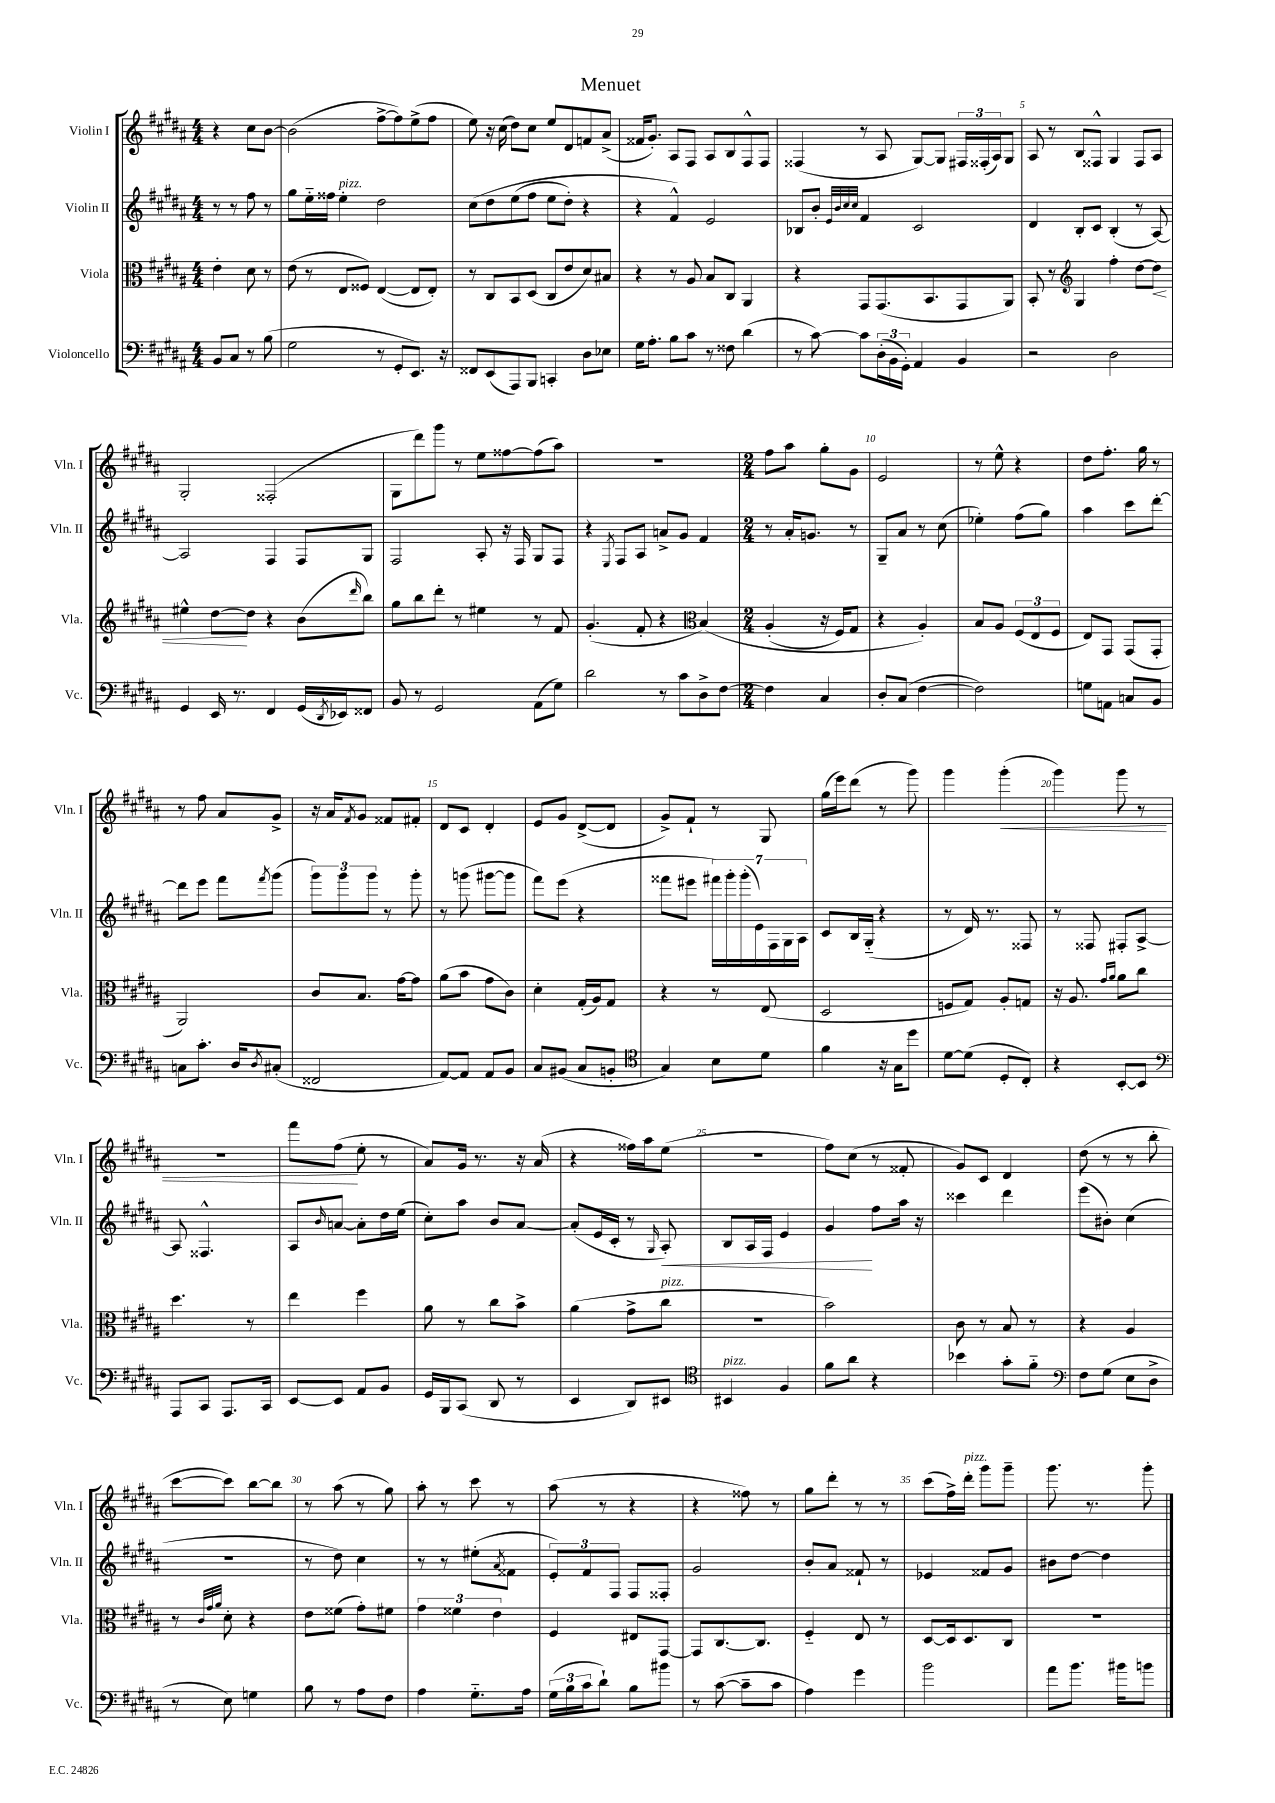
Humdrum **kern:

**kern	**kern	**dynam	**kern	**dynam	**kern	**dynam
*part4	*part3	*part3	*part2	*part2	*part1	*part1
*staff4	*staff3	*staff3	*staff2	*staff2	*staff1	*staff1
*I"Violoncello	*I"Viola	*	*I"Violin II	*	*I"Violin I	*
*I'Vc.	*I'Vla.	*	*I'Vln. II	*	*I'Vln. I	*
*clefF4	*clefC3	*	*clefG2	*	*clefG2	*
*k[f#c#g#d#a#]	*k[f#c#g#d#a#]	*	*k[f#c#g#d#a#]	*	*k[f#c#g#d#a#]	*
*M4/4	*M4/4	*	*M4/4	*	*M4/4	*
=	=	=	=	=	=	=
8BB/L	4e'\	.	8r	.	4r	.
8C#/J	.	.	8r	.	.	.
8r	8d#\	.	8ff#\	.	8cc#\L	.
(8B\	8r	.	8r	.	[8b\J	.
=1	=1	=1	=1	=1	=1	=1
2G#\	(8e\	.	8gg#\L	.	(2b\]	.
.	8r	.	16ee\L	.	.	.
.	.	.	16ff##X\JJ	.	.	.
!	!	!	!LO:TX:a:i:t=pizz.	!	!	!
.	8E/L	.	4ee'\	.	.	.
.	8F##X/J)	.	.	.	.	.
8r	([4E/	.	2dd#\	.	[8ff#^\L	.
8GG#'/L	.	.	.	.	8ff#\])	.
8.EE/J)	8E/L]	.	.	.	(8ee^\	.
.	8E'/J)	.	.	.	8ff#\J	.
16r	.	.	.	.	.	.
=2	=2	=2	=2	=2	=2	=2
8FF##X/L	8r	.	(8cc#\L	.	8ee\)	.
(8EE/	8C#/L	.	8dd#\	.	16r	.
.	.	.	.	.	(16cc#\	.
8AAA#/)	8BB/	.	(8ee\	.	8dd#\L)	.
8BBB/J	(8D#/J	.	8ff#\J	.	8cc#\J	.
4CCn'/	8C#/L	.	8ee\L	.	8ee/L	.
.	8e/	.	8dd#'\J)	.	8d#/	.
8D#\L	8d#/)	.	4r	.	8fn/	.
8E-X\J	8B#X/J	.	.	.	(8a#^/J	.
=3	=3	=3	=3	=3	=3	=3
16G#\KL	4r	.	4r	.	16f##X/KL	.
8.A#'\J	.	.	.	.	8.g#'/J)	.
8B\L	8r	.	4f#^^/)	.	8A#/L	.
8c#\J	8A#/	.	.	.	8F#/J	.
8r	8B/L	.	2e/	.	8A#/L	.
8F##X\	8C#/J	.	.	.	8B/	.
(4d#\	4AA#/	.	.	.	8F#^^/	.
.	.	.	.	.	8F#/J	.
=4	=4	=4	=4	=4	=4	=4
8r	4r	.	8B-X/L	.	(4F##X/	.
[8c#\)	.	.	8b'/J	.	.	.
.	.	.	32qqe/LLL	.	.	.
.	.	.	32qqb/	.	.	.
.	.	.	32qqcc#/	.	.	.
.	.	.	32qqcc#/JJJ	.	.	.
8c#\L]	8GG#/L	.	4f#/	.	8r	.
(24D#'\L	(8.GG#/	.	.	.	8A#/	.
24BB\	.	.	.	.	.	.
24GG#'\JJ)	.	.	.	.	.	.
4AA#/	.	.	2c#/	.	[8G#/L)	.
.	8.BB/	.	.	.	.	.
.	.	.	.	.	8G#/J]	.
4BB/	8GG#/	.	.	.	24F#X/LL	.
.	.	.	.	.	(24F##X'/	.
.	.	.	.	.	24A#/J)	.
.	8AA#/J)	.	.	.	8G#/J	.
=5	=5	=5	=5	=5	=5	=5
2r	8BB'/	.	4d#/	.	8A#/	.
.	8r	.	.	.	8r	.
*	*clefG2	*	*	*	*	*
.	4G#/	.	8B'/L	.	8B/L	.
.	.	.	8c#/J	.	8F##X^^/J	.
2D#\	4ff#'\	.	(4B'/	.	4G#/	.
.	[8dd#\L	.	8r	.	8F##/L	.
!	!	!LO:HP:b	!	!	!	!
.	8dd#\J]	<	[8A#/)	.	8A#/J	.
!!LO:LB:g=z
=6	=6	=6	=6	=6	=6	=6
4GG#/	4ee#X^^\	.	2A#/]	.	2G#'/	.
16EE/	[8dd#\L	.	.	.	.	.
8.r	.	.	.	.	.	.
.	8dd#\J]	[	.	.	.	.
4FF#/	4r	.	4F#/	.	(2F##X'/	.
(16GG#/LL	(8b\L	.	8F#/L	.	.	.
8qDD#/	.	.	.	.	.	.
16EE-X/J)	.	.	.	.	.	.
.	16qqddd#/	.	.	.	.	.
8FF##X/J	8bb\J)	.	8G#/J	.	.	.
=7	=7	=7	=7	=7	=7	=7
8BB/	8gg#\L	.	2F#/	.	8G#\L	.
8r	8bb\	.	.	.	8ddd#\)	.
2GG#/	8ddd#'\J	.	.	.	8ggg#\J	.
.	8r	.	.	.	8r	.
.	4ee#X\	.	8A#'/	.	8ee\L	.
.	.	.	16r	.	[8ff##X\	.
.	.	.	16F#/	.	.	.
(8AA#\L	8r	.	8G#/L	.	(8ff##\]	.
8G#\J)	8f#/	.	8F#/J	.	8aa#\J)	.
=8	=8	=8	=8	=8	=8	=8
2d#\	(4.g#'/	.	4r	.	1r	.
.	.	.	8qE/	.	.	.
.	.	.	8F#/L	.	.	.
.	8f#'/	.	8A#/J	.	.	.
8r	4r	.	8an^/L	.	.	.
8c#\L	.	.	8g#/J	.	.	.
*	*clefC3	*	*	*	*	*
8D#^\	(4B/)	.	4f#/	.	.	.
[8F#\J	.	.	.	.	.	.
=9	=9	=9	=9	=9	=9	=9
*M2/4	*M2/4	*	*M2/4	*	*M2/4	*
4F#\]	(4A#'/	.	8r	.	8ff#\L	.
.	.	.	16a#'/KL	.	8aa#\J	.
.	.	.	8.gn/J	.	.	.
4C#/	16r	.	.	.	8gg#'\L	.
.	16F#/KL)	.	.	.	.	.
.	8G#/J	.	8r	.	8g#\J	.
=10	=10	=10	=10	=10	=10	=10
8D#'/L	4r	.	8G#~/L	.	2e/	.
(8C#/J	.	.	8a#/J	.	.	.
[4F#\	4A#'/)	.	8r	.	.	.
.	.	.	(8cc#\	.	.	.
=11	=11	=11	=11	=11	=11	=11
2F#\])	8B/L	.	4ee-X'\)	.	8r	.
.	8A#/J	.	.	.	8ee^^\	.
.	(12F#/L	.	(8ff#\L	.	4r	.
.	12E/	.	.	.	.	.
.	.	.	8gg#\J)	.	.	.
.	12F#/J	.	.	.	.	.
=12	=12	=12	=12	=12	=12	=12
8Gn\L	8E/L)	.	4aa#\	.	8dd#\L	.
8AAn\J	8GG#/J	.	.	.	8.ff#'\J	.
8Cn/L	(8GG#/L	.	8ccc#\L	.	.	.
.	.	.	.	.	16gg#\	.
8BB/J	8GG#'/J	.	[8ddd#'\J	.	8r	.
!!LO:LB:g=z
=13	=13	=13	=13	=13	=13	=13
8Cn\L	2AA#/)	.	8ddd#\L]	.	8r	.
8.c#'\J	.	.	8eee\J	.	8ff#\	.
.	.	.	8fff#\L	.	8a#/L	.
16D#/KL	.	.	.	.	.	.
8qD#/	.	.	8qfff#/	.	.	.
(8C#X'/J	.	.	(8ggg#\J	.	8g#^/J	.
=14	=14	=14	=14	=14	=14	=14
2FF##X/	8c#/L	.	12ggg#\L)	.	16r	.
.	.	.	.	.	16a#/KL	.
.	.	.	12ggg#\	.	.	.
.	.	.	.	.	8qf#/	.
.	8.B/J	.	.	.	8g#/J	.
.	.	.	12ggg#\J	.	.	.
.	.	.	8r	.	8f##X/L	.
.	[16g#\KL	.	.	.	.	.
.	8g#\J]	.	8ggg#'\	.	8f#X'/J	.
=15	=15	=15	=15	=15	=15	=15
[8AA#/L)	(8a#\L	.	8r	.	8d#/L	.
8AA#/J]	8b\J	.	(8gggn\	.	8c#/J	.
8AA#/L	8g#\L	.	[8ggg#X\L	.	4d#'/	.
8BB/J	8c#\J)	.	8ggg#\J]	.	.	.
=16	=16	=16	=16	=16	=16	=16
8C#/L	4d#'\	.	8fff#\L)	.	8e/L	.
(8BB#X/J	.	.	(8eee\J	.	8g#/J	.
8C#/L	(16G#'/LL	.	4r	.	([8d#^/L	.
.	16A#/J)	.	.	.	.	.
8BBn'/J	8G#/J	.	.	.	8d#/J]	.
=17	=17	=17	=17	=17	=17	=17
*clefC4	*	*	*	*	*	*
4G#/)	4r	.	8fff##X\L	.	8g#^/L)	.
.	.	.	8eee#X\J	.	8f#`/J	.
8B\L	8r	.	28fff#X\LL)	.	8r	.
.	.	.	28ggg#'\	.	.	.
.	.	.	(28ggg#'\	.	.	.
.	.	.	28e\)	.	.	.
8d#\J	(8E/	.	.	.	8G#/	.
.	.	.	28F#\	.	.	.
.	.	.	28G#\	.	.	.
.	.	.	28A#\JJ	.	.	.
=18	=18	=18	=18	=18	=18	=18
4f#\	2D#/	.	8c#/L	.	(16gg#\LL	.
.	.	.	.	.	16eee\J)	.
.	.	.	16B/L	.	(8ddd#\J	.
.	.	.	(16G#/JJ	.	.	.
16r	.	.	4r	.	8r	.
16G#\KL	.	.	.	.	.	.
8dd#\J	.	.	.	.	8ggg#\)	.
=19	=19	=19	=19	=19	=19	=19
[8d#\L	8Fn/L	.	8r	.	4ggg#\	.
(8d#\J]	8G#/J)	.	16d#/)	.	.	.
.	.	.	8.r	.	.	.
!	!	!	!	!	!	!LO:HP:b
8D#'/L	8A#'/L	.	.	.	(4ggg#'\	<
8C#'/J)	8Gn/J	.	8F##X/	.	.	.
=20	=20	=20	=20	=20	=20	=20
4r	16r	.	8r	.	4ggg#\)	.
.	8.A#/	.	.	.	.	.
.	.	.	8F##X/	.	.	.
.	16qqg#/LL	.	.	.	.	.
.	16qqa#/JJ	.	.	.	.	.
[8BB'/L	8a#\L	.	8F#X'/L	.	8ggg#\	.
8BB/J]	8cc#\J	.	[8A#^/J	.	8r	.
!!LO:LB:g=z
=21	=21	=21	=21	=21	=21	=21
*clefF4	*	*	*	*	*	*
8AAA#/L	4.dd#\	.	8A#/]	.	2r	.
8CC#/J	.	.	4.F##X^^/	.	.	.
8.AAA#/L	.	.	.	.	.	.
.	8r	.	.	.	.	.
16CC#/Jk	.	.	.	.	.	.
=22	=22	=22	=22	=22	=22	=22
[8EE/L	4ee\	.	8A#/L	.	8fff#\L	.
.	.	.	16qqb/	.	.	.
8EE/J]	.	.	[8an/J	.	(8ff#\J	.
8AA#/L	4ff#\	.	8a'\L]	.	8ee'\	[
8BB/J	.	.	16dd#\L	.	8r	.
.	.	.	(16ee\JJ	.	.	.
=23	=23	=23	=23	=23	=23	=23
16GG#/LL	8a#\	.	8cc#'\L)	.	8a#/L)	.
16BBB/J	.	.	.	.	.	.
(8CC#/J	8r	.	8aa#\J	.	16g#/Jk	.
.	.	.	.	.	8.r	.
8DD#/	8cc#\L	.	8b/L	.	.	.
8r	8b^\J	.	[8a#/J	.	16r	.
.	.	.	.	.	(16a#/	.
=24	=24	=24	=24	=24	=24	=24
4EE/	(4a#\	.	(8a#'/L]	.	4r	.
.	.	.	16e/L	.	.	.
.	.	.	16c#'/JJ	.	.	.
8DD#/L)	8g#^\L	.	8r	.	16ff##X\LL)	.
.	.	.	.	.	16aa#\J	.
.	.	.	16qqG#/	.	.	.
!	!LO:TX:a:i:t=pizz.	!	!	!	!	!
!	!	!	!	!LO:HP:b	!	!
8EE#X/J	8cc#\J	.	8A#'/)	<	(8ee\J	.
=25	=25	=25	=25	=25	=25	=25
*clefC4	*	*	*	*	*	*
!LO:TX:a:i:t=pizz.	!	!	!	!	!	!
4BB#X/	2r	.	8B/L	.	2r	.
.	.	.	16A#/L	.	.	.
.	.	.	16F#/JJ	.	.	.
4F#/	.	.	4e/	.	.	.
=26	=26	=26	=26	=26	=26	=26
8f#\L	2b\)	.	4g#/	.	8ff#\L)	.
8a#\J	.	.	.	.	(8cc#\J	.
4r	.	.	8ff#\L	[	8r	.
.	.	.	16aa#\Jk	.	8f##X'/	.
.	.	.	16r	.	.	.
=27	=27	=27	=27	=27	=27	=27
4b-X\	8c#\	.	4ccc##X\	.	8g#/L)	.
.	8r	.	.	.	8c#/J	.
8g#'\L	8B/	.	4ddd#\	.	4d#/	.
8f#\J	8r	.	.	.	.	.
=28	=28	=28	=28	=28	=28	=28
*clefF4	*	*	*	*	*	*
8F#\L	4r	.	(8eee\L	.	(8dd#\	.
(8G#\J	.	.	8b#X'\J)	.	8r	.
8E\L	4A#/	.	(4cc#\	.	8r	.
8D#^\J	.	.	.	.	8bb'\	.
!!LO:LB:g=z
=29	=29	=29	=29	=29	=29	=29
8r	8r	.	2r	.	[8ccc#\L	.
.	32qqc#/LLL	.	.	.	.	.
.	32qqg#/	.	.	.	.	.
.	32qqa#/JJJ	.	.	.	.	.
8E\)	8d#'\	.	.	.	8ccc#\J])	.
4Gn\	4r	.	.	.	[8bb\L	.
.	.	.	.	.	8bb\J]	.
=30	=30	=30	=30	=30	=30	=30
8B\	8e\L	.	8r	.	8r	.
8r	(8f##X\J	.	8dd#\)	.	(8aa#\	.
8A#\L	8g#'\L)	.	4cc#\	.	8r	.
8F#\J	8f#X\J	.	.	.	8gg#\)	.
=31	=31	=31	=31	=31	=31	=31
4A#\	6g#\	.	8r	.	8aa#'\	.
.	.	.	8r	.	8r	.
.	6f##X\	.	.	.	.	.
8.G#\L	.	.	(8ee#X'\L	.	8ccc#\	.
.	6e\	.	.	.	.	.
.	.	.	8qa#/	.	.	.
.	.	.	8f##X\J	.	8r	.
16A#\Jk	.	.	.	.	.	.
=32	=32	=32	=32	=32	=32	=32
(24G#\LL	4F#/	.	12e'/L)	.	(8aa#\	.
24B\	.	.	.	.	.	.
24c#\J	.	.	12f#/	.	.	.
8d#`\J)	.	.	.	.	8r	.
.	.	.	12F#/J	.	.	.
8B\L	8E#X/L	.	8F#/L	.	4r	.
8b#X\J	[8GG#/J	.	8F##X'/J	.	.	.
=33	=33	=33	=33	=33	=33	=33
8r	8GG#/L]	.	2g#/	.	4r	.
([8c#\	[8.C#/	.	.	.	.	.
8c#~\L]	.	.	.	.	8ff##X\)	.
.	8.C#/J]	.	.	.	.	.
8c#\J	.	.	.	.	8r	.
=34	=34	=34	=34	=34	=34	=34
4A#\)	4F#/	.	8b'/L	.	8gg#\L	.
.	.	.	8a#/J	.	8ddd#'\J	.
4g#\	8E/	.	8f##X`/	.	8r	.
.	8r	.	8r	.	8r	.
=35	=35	=35	=35	=35	=35	=35
2b\	[8D#/L	.	4e-X/	.	(8ccc#\L	.
.	16D#/k]	.	.	.	16ff#^\L)	.
!	!	!	!	!	!LO:TX:a:i:t=pizz.	!
.	8.D#/	.	.	.	16ddd#'\JJ	.
.	.	.	8f##X/L	.	8ggg#\L	.
.	8C#/J	.	8g#/J	.	8ggg#~\J	.
=36	=36	=36	=36	=36	=36	=36
8a#\L	2r	.	8b#X\L	.	8.ggg#\	.
8.b\J	.	.	[8dd#\J	.	.	.
.	.	.	.	.	8.r	.
.	.	.	4dd#\]	.	.	.
16b#X\KL	.	.	.	.	.	.
8bn\J	.	.	.	.	8ggg#'\	.
==	==	==	==	==	==	==
*-	*-	*-	*-	*-	*-	*-
